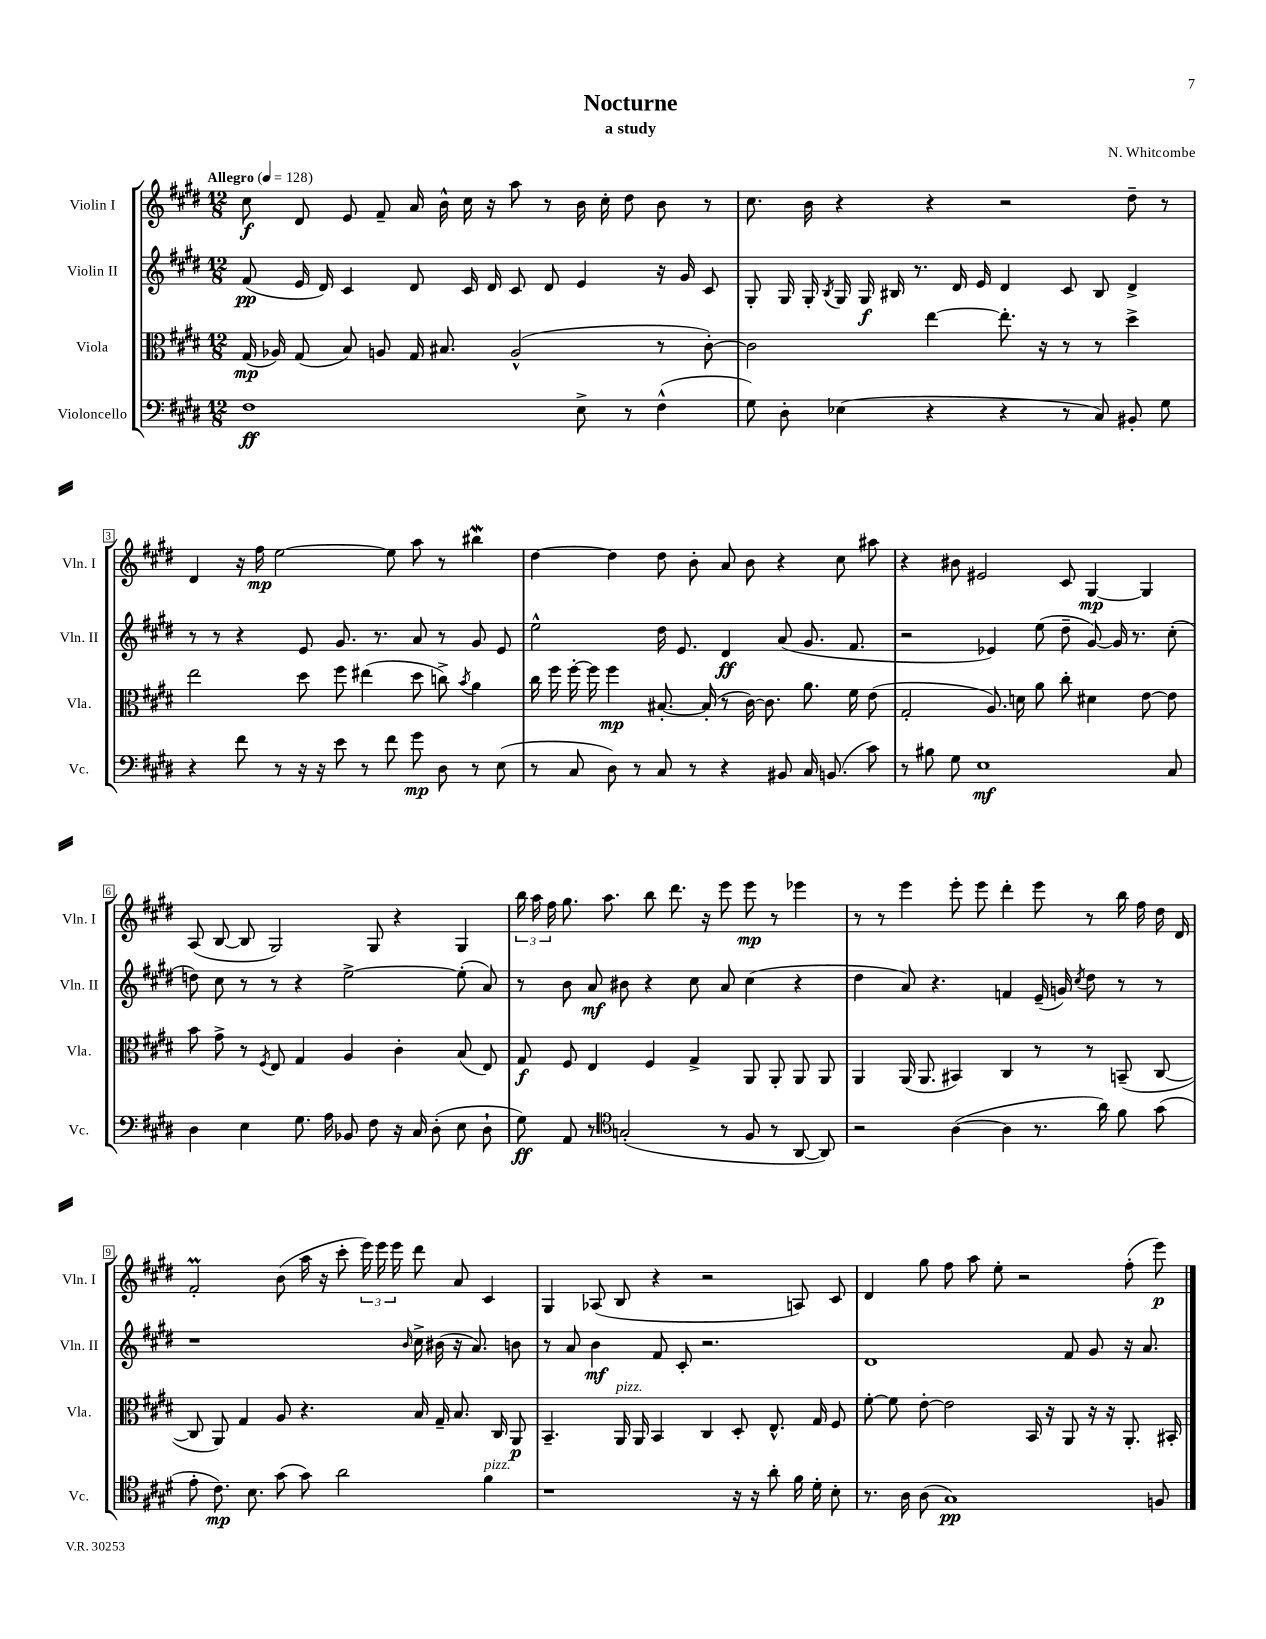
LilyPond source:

\header { title = "Nocturne" composer = "N. Whitcombe" subtitle = "a study" }
<<
\new StaffGroup <<
\new Staff = "s0" \with { instrumentName = "Violin I" shortInstrumentName = "Vln. I" } {
    \clef treble \key e \major \numericTimeSignature \time 12/8 \tempo "Allegro" 4 = 128
    \autoBeamOff cis''8\f dis'8 e'8 fis'8-- a'16 b'16-^ cis''16 r16 a''8 r8 b'16 cis''16-. dis''8 b'8 r8 |
    cis''8. b'16 r4 r4 r2 dis''8-- r8 |
    dis'4 r16 fis''16\mp e''2~ e''8 a''8 r8 bis''4\mordent |
    dis''4~ dis''4 dis''8 b'8-. a'8 b'8 r4 cis''8 ais''8 |
    r4 bis'8 eis'2 cis'8 gis4~\mp gis4 |
    a8( b8~ b8 gis2) gis8 r4 gis4 |
    \tuplet 3/2 { b''16 a''16 fis''16 } gis''8. a''8. b''8 dis'''8. r16 e'''8 e'''8\mp r8 ees'''4 |
    r8 r8 e'''4 e'''8-. e'''8 dis'''4-. e'''8 r8 b''16 fis''16 dis''16 dis'16 |
    fis'2-.\prall b'8( a''16 r16 cis'''8-. \tuplet 3/2 { e'''16) e'''16 e'''16 } dis'''8 a'8 cis'4 |
    gis4 aes8( b8 r4 r2 a8) cis'8 |
    dis'4 gis''8 fis''8 a''8 e''8-. r2 fis''8-.( e'''8\p) \bar "|." |
}
\new Staff = "s1" \with { instrumentName = "Violin II" shortInstrumentName = "Vln. II" } {
    \clef treble \key e \major \numericTimeSignature \time 12/8
    \autoBeamOff fis'8\pp( e'16 dis'16) cis'4 dis'8 cis'16 dis'16 cis'8 dis'8 e'4 r16 gis'16 cis'8 |
    gis8-. gis16 gis16-. \acciaccatura { b8 } gis16 gis16\f bis16 r8. dis'16 e'16 dis'4 cis'8 bis8 dis'4-> |
    r8 r8 r4 e'8 gis'8. r8. a'8 r8 gis'8 e'8 |
    e''2-^ dis''16 e'8. dis'4\ff a'8( gis'8. fis'8. |
    r2 ees'4) e''8( dis''8-- gis'8~) gis'16 r8. cis''8-.( |
    d''8) cis''8 r8 r8 r4 e''2~-> e''8-.( a'8) |
    r8 b'8 a'8\mf bis'8 r4 cis''8 a'8 cis''4( r4 |
    dis''4 a'8) r4. f'4 e'16--( g'16) \acciaccatura { cis''8 } dis''8 r8 r8 |
    r1 \grace { b'16 } cis''16-> bis'16( r16 a'8.) b'8 |
    r8 a'8 b'4\mf fis'8 cis'8-. r2. |
    dis'1 fis'8 gis'8 r16 a'8. \bar "|." |
}
\new Staff = "s2" \with { instrumentName = "Viola" shortInstrumentName = "Vla." } {
    \clef alto \key e \major \numericTimeSignature \time 12/8
    \autoBeamOff gis16\mp( aes16) gis8( b8) a8 gis16 bis8. a2-^( r8 cis'8~-.) |
    cis'2 e''4~ e''8.-. r16 r8 r8 dis''4-> |
    e''2 dis''8 fis''8 eis''4( dis''8 c''8->) \acciaccatura { b'8 } a'4 |
    cis''16 fis''16 fis''16~-. fis''16 fis''4\mp bis8.~-. bis16-.( r8 cis'16~) cis'8. a'8. fis'16 e'8( |
    gis2-. a8.) d'16 a'8 cis''8-. dis'4 e'8~ e'8 |
    b'8 gis'8-> r8 \acciaccatura { fis8 } e8 gis4 a4 cis'4-. b8( e8) |
    gis8\f fis8 e4 fis4 gis4-> a,8 a,8-. a,8 a,8 |
    a,4 a,16( a,8. bis,4) cis4 r8 r8 b,8--( cis8~ |
    cis8 a,8) gis4 a8 r4. b16 gis16-- b8. cis16 a,8\p |
    b,4.-- a,16^\markup { \italic "pizz." } a,16 b,4 cis4 dis8-. e8.-^ gis16 fis8 |
    fis'8~-. fis'8 e'8~-. e'2 b,16 r16 a,8 r16 r16 a,8.-. bis,16-. \bar "|." |
}
\new Staff = "s3" \with { instrumentName = "Violoncello" shortInstrumentName = "Vc." } {
    \clef bass \key e \major \numericTimeSignature \time 12/8
    \autoBeamOff fis1\ff e8-> r8 fis4-^( |
    gis8) dis8-. ees4( r4 r4 r8 cis8) bis,8-. gis8 |
    r4 fis'8 r8 r16 r16 e'8 r8 fis'8 gis'8\mp dis8 r8 e8( |
    r8 cis8 dis8) r8 cis8 r8 r4 bis,8 cis16 b,8.( cis'8) |
    r8 bis8 gis8 e1\mf cis8 |
    dis4 e4 gis8. a16 bes,8 fis8 r16 cis16 dis8-.( e8 dis8-! |
    gis8\ff) a,8 r8 \clef tenor g2-.( r8 fis8 r8 a,8~ a,8) |
    r2 a4~( a4 r8. a'16) fis'8 gis'8( |
    e'8-. cis'8.\mp) b8. gis'8( gis'8) a'2 fis'4^\markup { \italic "pizz." } |
    r1 r16 r16 a'8-. fis'16 dis'16-. b8-. |
    r8. a16 a8( gis1\pp) f8 \bar "|." |
}
>>
>>
\layout { \context { \Score \override BarNumber.stencil = #(make-stencil-boxer 0.1 0.3 ly:text-interface::print) } }
